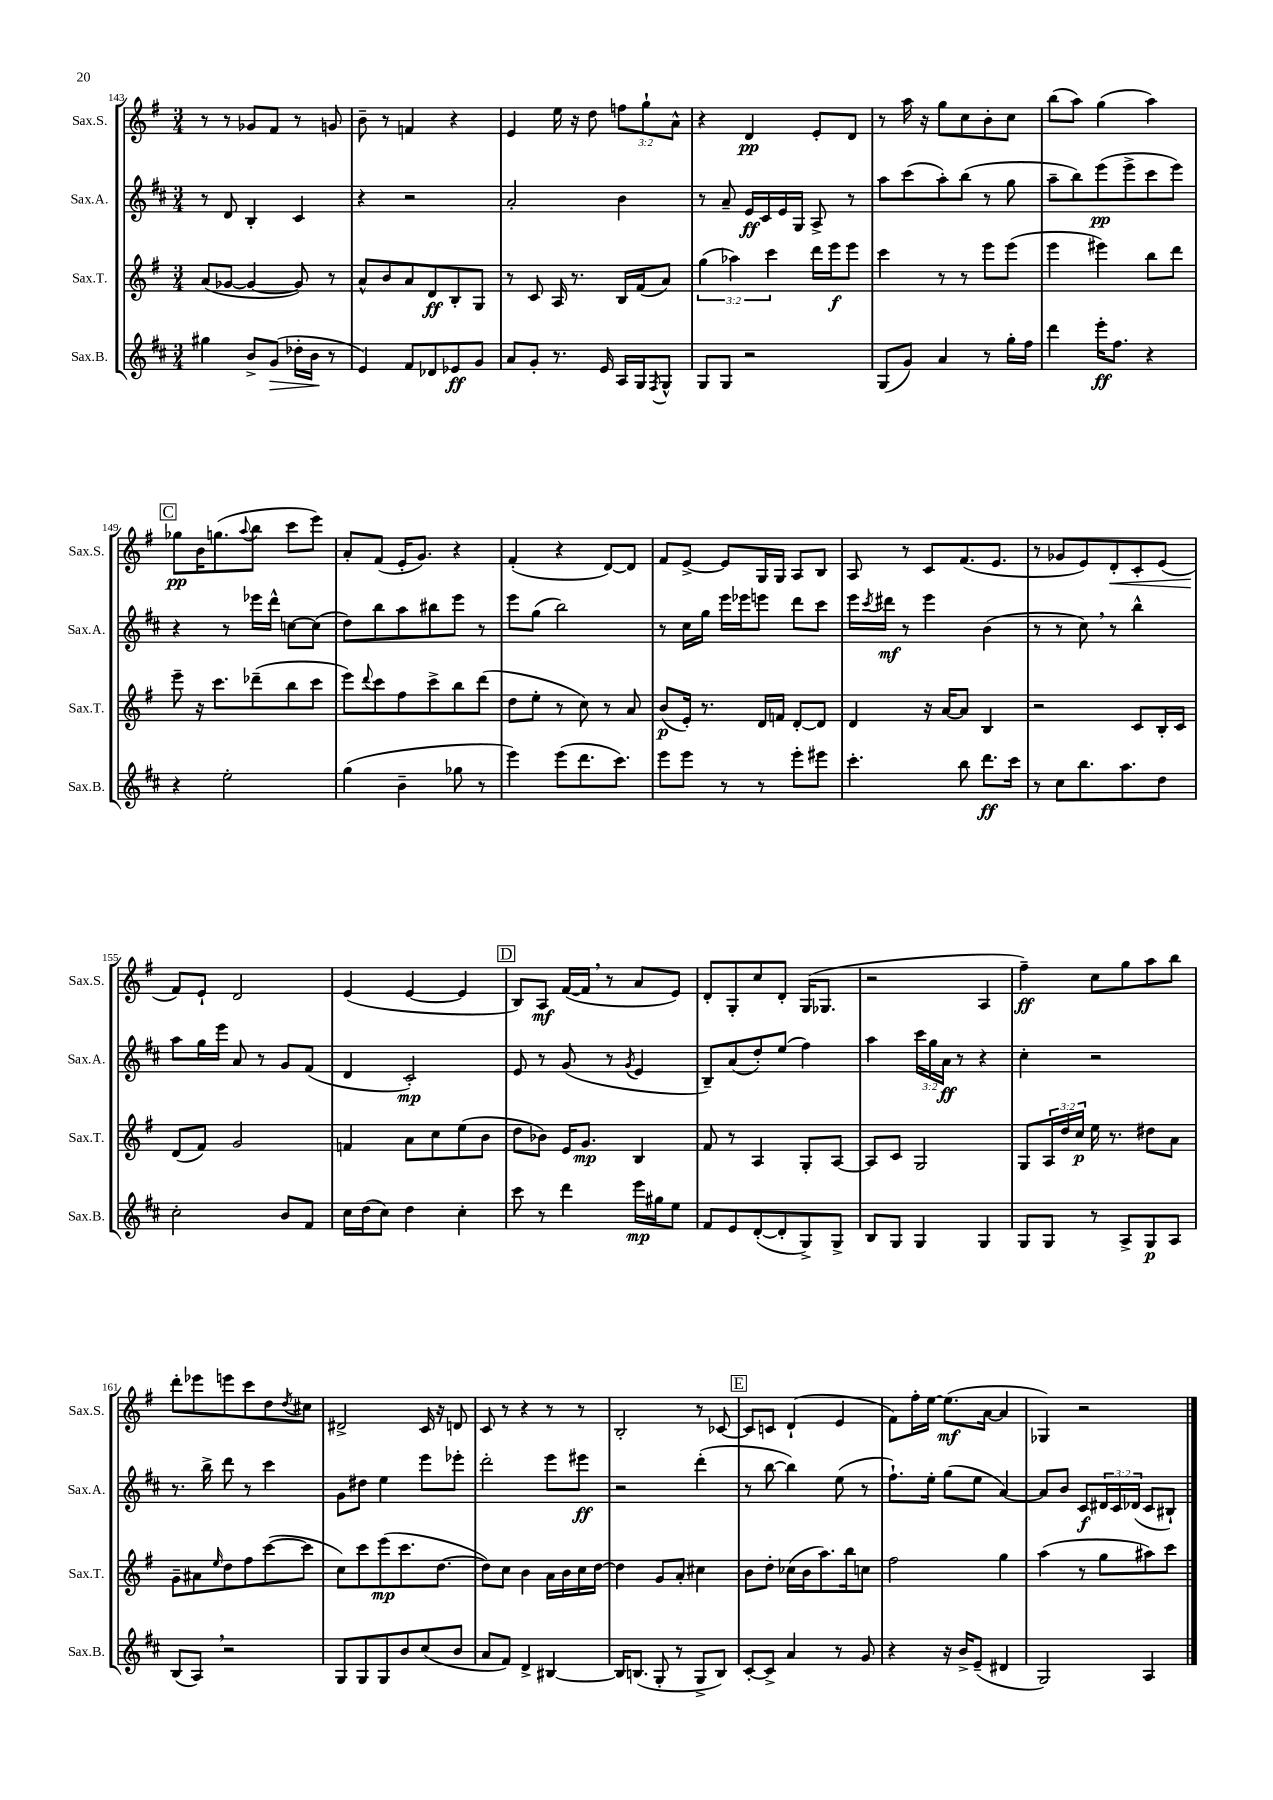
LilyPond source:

<<
\new StaffGroup <<
\new Staff = "s0" \with { instrumentName = "Sax.S." shortInstrumentName = "Sax.S." } {
    \clef treble \key g \major \numericTimeSignature \time 3/4 \override Staff.TupletNumber.text = #tuplet-number::calc-fraction-text
    r8 r8 ges'8 fis'8 r8 g'8 |
    b'8-- r8 f'4 r4 |
    e'4 e''16 r16 d''8 \tuplet 3/2 { f''8 g''8-! a'8-^ } |
    r4 d'4\pp e'8-. d'8 |
    r8 a''16 r16 g''8 c''8 b'8-. c''8 |
    b''8( a''8) g''4( a''4) |
    \mark \markup { \box "C" } ges''8\pp b'16 g''8.( \appoggiatura { a''8 } b''8 c'''8 e'''8) |
    a'8-. fis'8( e'16-. g'8.) r4 |
    fis'4-.( r4 d'8~) d'8 |
    fis'8 e'8~-> e'8 g16 g16 a8 b8 |
    a8 r8 c'8 fis'8.( e'8. |
    r8 ges'8 e'8) d'8-.\< c'8-. e'8( |
    fis'8\!) e'8-! d'2 |
    e'4( e'4~ e'4 |
    \mark \markup { \box "D" } b8) a8\mf fis'16~( fis'16 \breathe r8 a'8 e'8) |
    d'8-. g8-. c''8 d'8-. g16( ges8. |
    r2 a4 |
    fis''4--\ff) c''8 g''8 a''8 b''8 |
    d'''8-. ees'''8 e'''8 c'''8 d''8 \acciaccatura { d''8 } cis''8 |
    dis'2-> c'16 r16 d'8 |
    c'8 r8 r4 r8 r8 |
    b2-. r8 ces'8~ |
    \mark \markup { \box "E" } ces'8 c'8 d'4-!( e'4 |
    fis'8) fis''16-. e''16~ e''8.\mf( a'16~ a'4 |
    ges4) r2 \bar "|." |
}
\new Staff = "s1" \with { instrumentName = "Sax.A." shortInstrumentName = "Sax.A." } {
    \clef treble \key d \major \numericTimeSignature \time 3/4 \override Staff.TupletNumber.text = #tuplet-number::calc-fraction-text
    r8 d'8 b4-. cis'4 |
    r4 r2 |
    a'2-. b'4 |
    r8 a'8-- e'16\ff cis'16 e'16 g16 a8-> r8 |
    a''8 cis'''8( a''8-.) b''8( r8 g''8 |
    a''8-- b''8) e'''8\pp( e'''8-> cis'''8 e'''8) |
    \mark \markup { \box "C" } r4 r8 ees'''16 d'''16-^ c''8~ c''8( |
    d''8) b''8 a''8 bis''8 e'''8 r8 |
    e'''8 g''8( b''2) |
    r8 cis''16 g''16 e'''16 ees'''16 e'''8 d'''8 cis'''8 |
    e'''16 \acciaccatura { cis'''8 } dis'''16\mf r8 e'''4 b'4( |
    r8 r8 cis''8) \breathe r8 b''4-^ |
    a''8 g''16 e'''16 a'8 r8 g'8 fis'8( |
    d'4 cis'2-.\mp) |
    \mark \markup { \box "D" } e'8 r8 g'8( r8 \acciaccatura { g'8 } e'4 |
    b8--) a'8( d''8-.) e''8( fis''4) |
    a''4 \tuplet 3/2 { cis'''16 g''16 a'16\ff } r8 r4 |
    cis''4-. r2 |
    r8. b''16-> d'''8 r8 cis'''4 |
    g'8 dis''8 e''4 e'''8 ees'''8-. |
    d'''2-. e'''8 eis'''8\ff |
    r2 d'''4-.( |
    \mark \markup { \box "E" } r8 b''8~ b''4) e''8( r8 |
    fis''8.-!) e''16-. g''8( e''8 a'4~) |
    a'8 b'8 cis'8\f \tuplet 3/2 { dis'16 cis'16 des'16( } cis'8 bis8-!) \bar "|." |
}
\new Staff = "s2" \with { instrumentName = "Sax.T." shortInstrumentName = "Sax.T." } {
    \clef treble \key g \major \numericTimeSignature \time 3/4 \override Staff.TupletNumber.text = #tuplet-number::calc-fraction-text
    a'8( ges'8~ ges'4~ ges'8) r8 |
    a'8-^ b'8 a'8 d'8\ff b8-. g8 |
    r8 c'8 a16 r8. b16 fis'16( a'8) |
    \tuplet 3/2 { g''4( aes''4) c'''4 } d'''16 e'''16\f e'''8 |
    c'''4 r8 r8 e'''8 e'''8( |
    e'''4 eis'''4) b''8 d'''8 |
    \mark \markup { \box "C" } e'''8-- r16 c'''8. des'''8--( b''8 c'''8 |
    e'''8) \appoggiatura { d'''8 } c'''8 fis''8 c'''8-> b''8 d'''8( |
    d''8 e''8-. r8 c''8) r8 a'8 |
    b'8\p( e'16-.) r8. d'16 f'16 d'8~-. d'8 |
    d'4 r16 a'16~ a'8 b4 |
    r2 c'8 b16-. c'16 |
    d'8( fis'8) g'2 |
    f'4 a'8 c''8 e''8( b'8 |
    \mark \markup { \box "D" } d''8 bes'8) e'16 g'8.\mp b4 |
    fis'8 r8 a4 g8-. a8~ |
    a8 c'8 g2 |
    g8 \tuplet 3/2 { a16 d''16 c''16\p } e''16 r8. dis''8 a'8 |
    g'8-- ais'8 \grace { e''16 } d''8 fis''8 c'''8~( c'''8 |
    c''8) c'''8 e'''8\mp( c'''8. d''8.~ |
    d''8) c''8 b'4 a'16 b'16 c''16 d''16~ |
    d''4 g'8 a'8-. cis''4 |
    \mark \markup { \box "E" } b'8 d''8-. ces''16( b'16 a''8.) b''16 c''8 |
    fis''2 g''4 |
    a''4( r8 g''8 ais''8) c'''8 \bar "|." |
}
\new Staff = "s3" \with { instrumentName = "Sax.B." shortInstrumentName = "Sax.B." } {
    \clef treble \key d \major \numericTimeSignature \time 3/4
    gis''4 b'8-> g'8\>( des''16-. b'16\! r8 |
    e'4) fis'8 des'8 ees'8\ff g'8 |
    a'8 g'8-. r8. e'16 a16 g16 \acciaccatura { fis8 } g8-^ |
    g8 g8 r2 |
    g8( g'8) a'4 r8 g''16-. fis''16 |
    d'''4 e'''16-.\ff fis''8. r4 |
    \mark \markup { \box "C" } r4 e''2-. |
    g''4( b'4-- ges''8 r8 |
    e'''4) e'''8( d'''8. cis'''8.) |
    e'''8 e'''8 r8 r8 e'''8-. eis'''8 |
    cis'''4.-. b''8 d'''8.\ff cis'''16 |
    r8 cis''8 b''8. a''8. d''8 |
    cis''2-. b'8 fis'8 |
    cis''16 d''16( cis''8) d''4 cis''4-. |
    \mark \markup { \box "D" } cis'''8 r8 d'''4 e'''16\mp gis''16 e''8 |
    fis'8 e'8 d'8~-.( d'8-. g8->) g8-> |
    b8 g8 g4 g4 |
    g8 g8 r8 a8-> g8\p a8 |
    b8( a8) \breathe r2 |
    g8 g8 g8 b'8 cis''8( b'8 |
    a'8 fis'8) d'4-> bis4~ |
    bis16 b8.( g8-. r8 g8-> b8) |
    \mark \markup { \box "E" } cis'8~-. cis'8-> a'4 r8 g'8 |
    r4 r16 b'16-> e'8--( dis'4 |
    g2) a4 \bar "|." |
}
>>
>>
\layout { \context { \Score currentBarNumber = #143 } }
